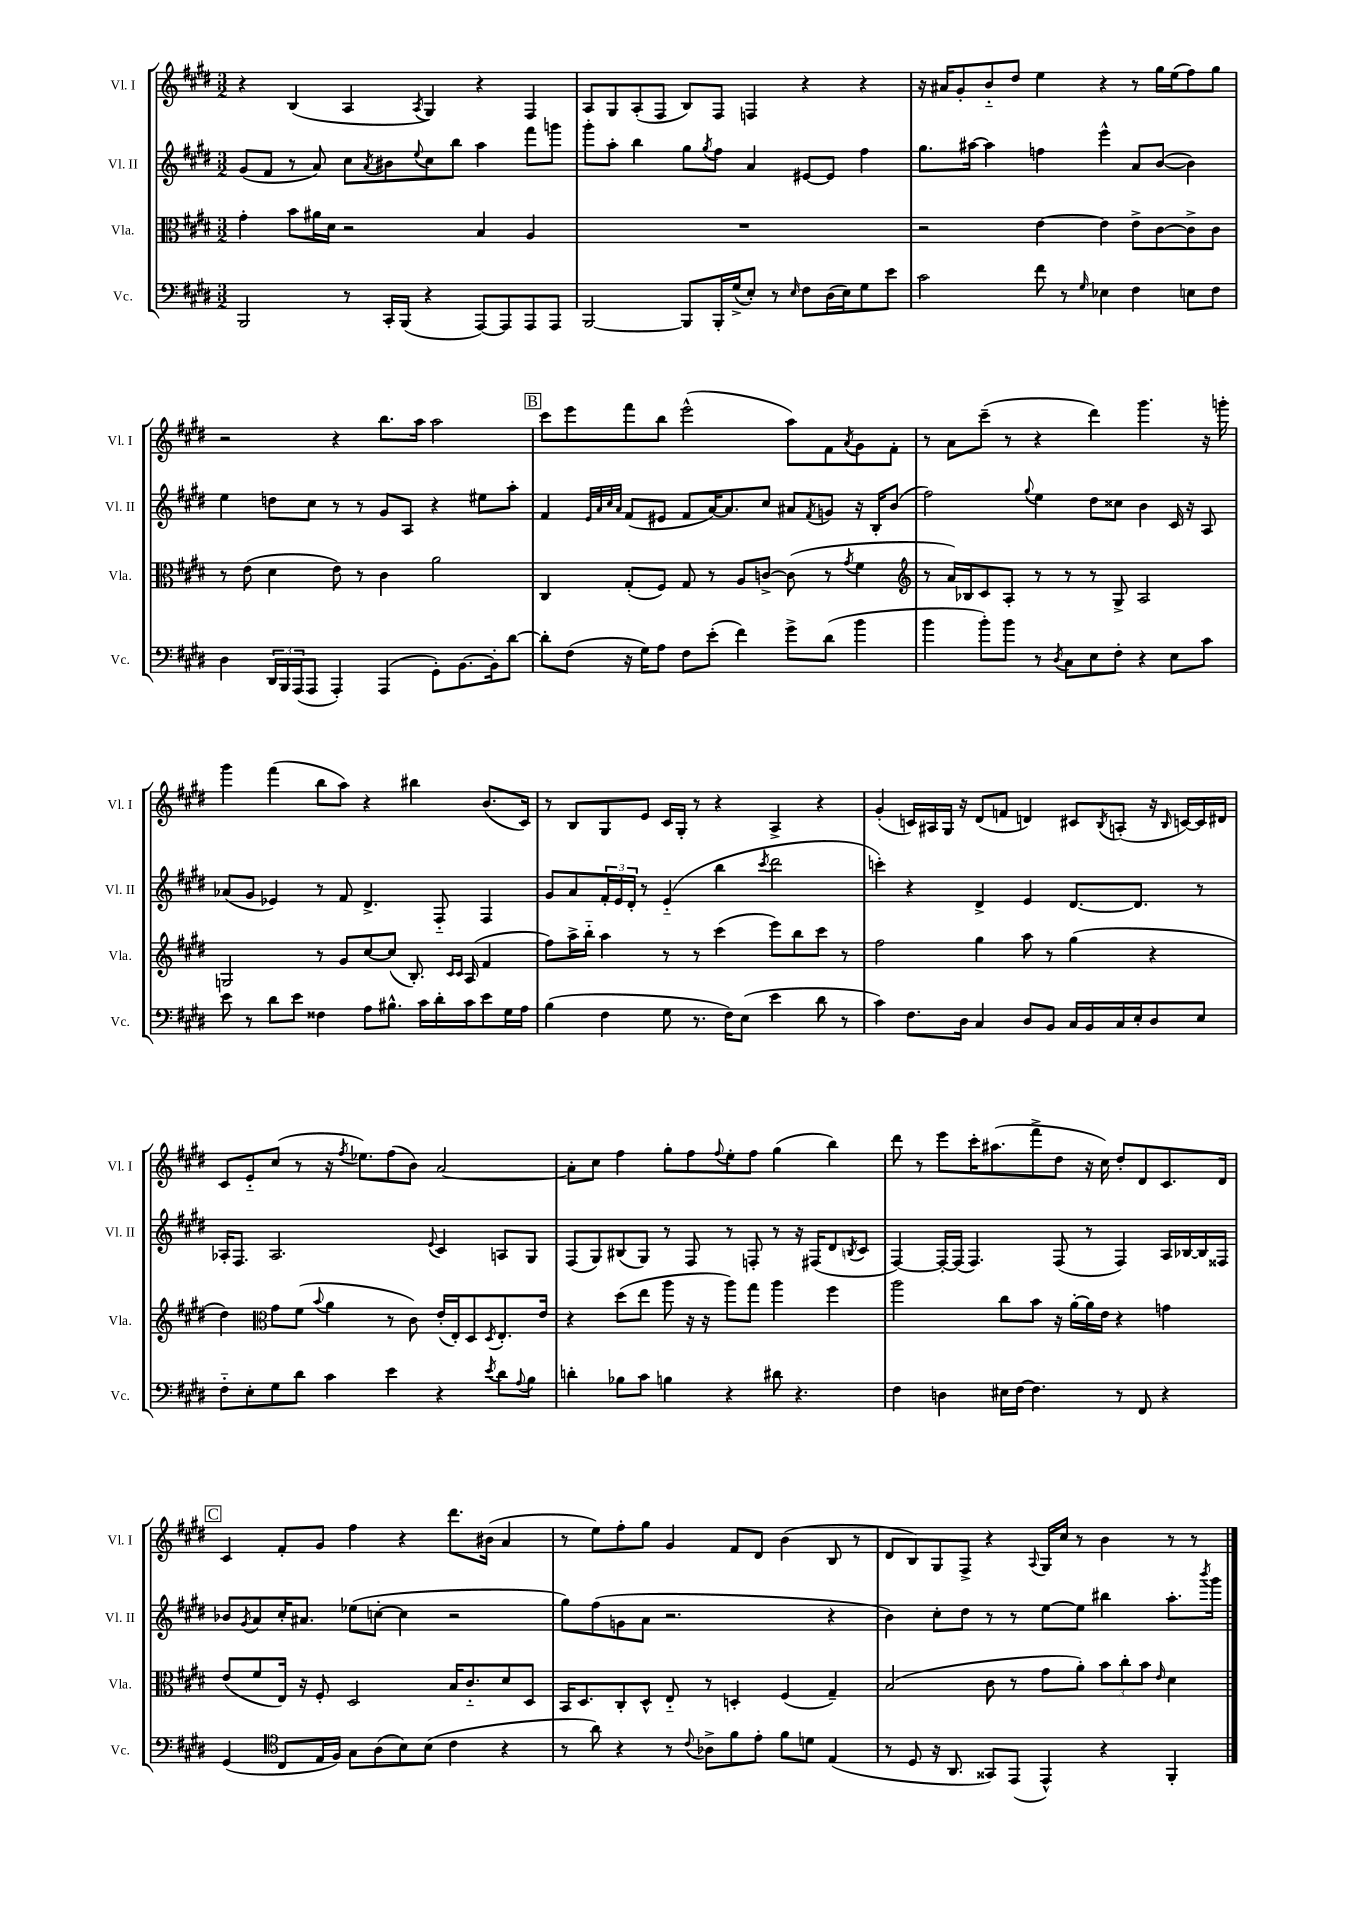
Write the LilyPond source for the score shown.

<<
\new StaffGroup <<
\new Staff = "s0" \with { instrumentName = "Vl. I" shortInstrumentName = "Vl. I" } {
    \clef treble \key e \major \numericTimeSignature \time 3/2
    r4 b4( a4 \acciaccatura { a8 } gis4) r4 fis4 |
    a8 gis8 a8-.( fis8 b8) fis8 f4 r4 r4 |
    r16 ais'16 gis'8-. b'8-_ dis''8 e''4 r4 r8 gis''16 e''16( fis''8) gis''8 |
    r2 r4 b''8. a''16 a''2 |
    \mark \markup { \box "B" } cis'''8 e'''8 fis'''8 b''8 e'''2-^( a''8) fis'8 \acciaccatura { a'8 } gis'8 fis'8-. |
    r8 a'8 cis'''8--( r8 r4 dis'''4) gis'''4. r16 g'''16-. |
    gis'''4 fis'''4( b''8 a''8) r4 bis''4 b'8.( cis'16) |
    r8 b8 gis8 e'8 cis'16 gis16-. r8 r4 a4-> r4 |
    gis'4-.( c'16) ais16 gis16 r16 dis'8( f'8 d'4) cis'8 \acciaccatura { b8 } a8-.( r16 \grace { b16 } c'16~) c'16 dis'16 |
    cis'8 e'8-_ cis''8( r8 r16 \acciaccatura { fis''8 } ees''8.) fis''8( b'8) a'2~ |
    a'8-. cis''8 fis''4 gis''8-. fis''8 \appoggiatura { fis''8 } e''8-. fis''8 gis''4( b''4) |
    dis'''8 r8 e'''8 cis'''16-. ais''8.( fis'''8-> dis''8 r16 cis''16) dis''8-. dis'8 cis'8. dis'16 |
    \mark \markup { \box "C" } cis'4 fis'8-. gis'8 fis''4 r4 dis'''8. bis'16( a'4 |
    r8 e''8) fis''8-. gis''8 gis'4 fis'8 dis'8 b'4( b8 r8 |
    dis'8 b8) gis8 fis8-> r4 \appoggiatura { a8 } gis16 cis''16 r8 b'4 r8 r8 \bar "|." |
}
\new Staff = "s1" \with { instrumentName = "Vl. II" shortInstrumentName = "Vl. II" } {
    \clef treble \key e \major \numericTimeSignature \time 3/2
    gis'8( fis'8 r8 a'8) cis''8 \acciaccatura { a'8 } bis'8 \appoggiatura { e''8 } cis''8 b''8 a''4 fis'''8 g'''8 |
    gis'''8-. a''8-. b''4 gis''8 \acciaccatura { gis''8 } fis''8 a'4 eis'8~ eis'8 fis''4 |
    gis''8. ais''16~ ais''4 f''4 e'''4-^ a'8 b'8~( b'4) |
    e''4 d''8 cis''8 r8 r8 gis'8 a8 r4 eis''8 a''8-. |
    \mark \markup { \box "B" } fis'4 \grace { e'32 a'32 cis''32 a'32 } fis'8( eis'8 fis'8 a'16~) a'8. cis''8 ais'8 \acciaccatura { fis'8 } g'8 r16 b16-. b'8( |
    fis''2) \appoggiatura { gis''8 } e''4 dis''8 cisis''8 b'4 cis'16 r16 a8 |
    aes'8( gis'8 ees'4) r8 fis'8 dis'4.-> fis8-_ fis4 |
    gis'8 a'8 \tuplet 3/2 { fis'16-. e'16 dis'16-. } r8 e'4-_( b''4 \acciaccatura { cis'''8 } dis'''2 |
    c'''4-.) r4 dis'4-> e'4 dis'8.~ dis'8. r8 |
    aes16-. fis8. aes2. \appoggiatura { e'8 } cis'4 a8 gis8 |
    fis8( gis8) bis8( gis8) r8 fis8 r8 f8-. r8 r16 fis16( dis'8 \acciaccatura { b8 } cis'8 |
    fis4~) fis16~-. fis16( fis4.) fis8( r8 fis4) a16 bes16~ bes16 fisis16 |
    \mark \markup { \box "C" } bes'8 \acciaccatura { gis'8 } a'8 cis''16-. ais'8. ees''8( c''8~-. c''4 r2 |
    gis''8) fis''8( g'8 a'8 r2. r4 |
    b'4) cis''8-. dis''8 r8 r8 e''8~ e''8 bis''4 a''8.-. \acciaccatura { b'''8 } gis'''16 \bar "|." |
}
\new Staff = "s2" \with { instrumentName = "Vla." shortInstrumentName = "Vla." } {
    \clef alto \key e \major \numericTimeSignature \time 3/2
    gis'4-. b'8 ais'16 dis'16 r2 b4 a4 |
    R1. |
    r2 e'4~ e'4 e'8-> cis'8~ cis'8-> cis'8 |
    r8 e'8( dis'4 e'8) r8 cis'4 a'2 |
    \mark \markup { \box "B" } cis4 gis8-.( fis8) gis8 r8 a8 c'8~-> c'8( r8 \acciaccatura { gis'8 } fis'4 |
    \clef treble r8 a'16) bes16 cis'8 a8-. r8 r8 r8 gis8-> a2 |
    g2 r8 gis'8 cis''8~ cis''8( b8.-.) \grace { cis'16 cis'16 } a16( fis'4 |
    fis''8) a''16-> b''16-_ a''4 r8 r8 cis'''4( e'''8) b''8 cis'''8 r8 |
    fis''2 gis''4 a''8 r8 gis''4( r4 |
    dis''4) \clef alto gis'8 fis'8( \appoggiatura { b'8 } a'4 r8 cis'8) e'16-.( e16-.) dis8 \acciaccatura { dis8 } e8.-. e'16 |
    r4 dis''8( e''8 a''8 r16 r16 a''8) gis''8 a''4 fis''4 |
    a''2 cis''8 b'8 r16 a'16~-. a'16 e'16 r4 g'4 |
    \mark \markup { \box "C" } e'8( fis'8 e16) r16 fis8-. dis2 b16 cis'8.-_ dis'8 dis8 |
    b,16 dis8. cis8-. dis8-^ e8-_ r8 d4-. fis4( gis4--) |
    b2( cis'8 r8 gis'8 a'8-.) \tuplet 3/2 { b'8 cis''8-. b'8 } \grace { e'16 } dis'4 \bar "|." |
}
\new Staff = "s3" \with { instrumentName = "Vc." shortInstrumentName = "Vc." } {
    \clef bass \key e \major \numericTimeSignature \time 3/2
    b,,2 r8 cis,16-. b,,16( r4 a,,8~) a,,8 a,,8 a,,8 |
    b,,2~ b,,8 b,,16-. gis16->( e8-.) r8 \grace { e16 } fis8 dis16( e16) gis8 e'8 |
    cis'2 fis'8 r8 \grace { gis16 } ees4 fis4 e8 fis8 |
    dis4 \tuplet 3/2 { dis,16 b,,16 a,,16( } a,,8 a,,4-.) a,,4( gis,8-.) b,8.~ b,16-. dis'8~ |
    \mark \markup { \box "B" } dis'8-. fis8( r16 gis16) a8 fis8 e'8-.( fis'4) gis'8-> dis'8( b'4 |
    b'4 b'8-.) b'8 r8 \acciaccatura { dis8 } cis8 e8 fis8-. r4 e8 cis'8 |
    e'8 r8 dis'8 e'8 fisis4 a8 bis8.-^ cis'16 dis'16-. cis'16 e'8 gis16 a16 |
    b4( fis4 gis8 r8. fis16) e8( e'4 dis'8 r8 |
    cis'4) fis8. dis16 cis4 dis8 b,8 cis16 b,16 cis16 e16-. dis8 e8 |
    fis8-_ e8-. gis8 dis'8 cis'4 e'4 r4 \acciaccatura { e'8 } dis'8 \appoggiatura { a8 } b8 |
    d'4-. bes8 cis'8 b4 r4 dis'8 r4. |
    fis4 d4 eis16 fis16~ fis4. r8 fis,8 r4 |
    \mark \markup { \box "C" } gis,4( \clef tenor cis8 e16 fis16) gis8 a8( b8) b8( cis'4 r4 |
    r8 a'8) r4 r8 \appoggiatura { cis'8 } aes8-> fis'8 e'8-. fis'8 d'8 e4( |
    r8 dis8 r16 a,8. gisis,8) e,8( e,4-^) r4 fis,4-. \bar "|." |
}
>>
>>
\layout { \context { \Score \remove "Bar_number_engraver" } }
